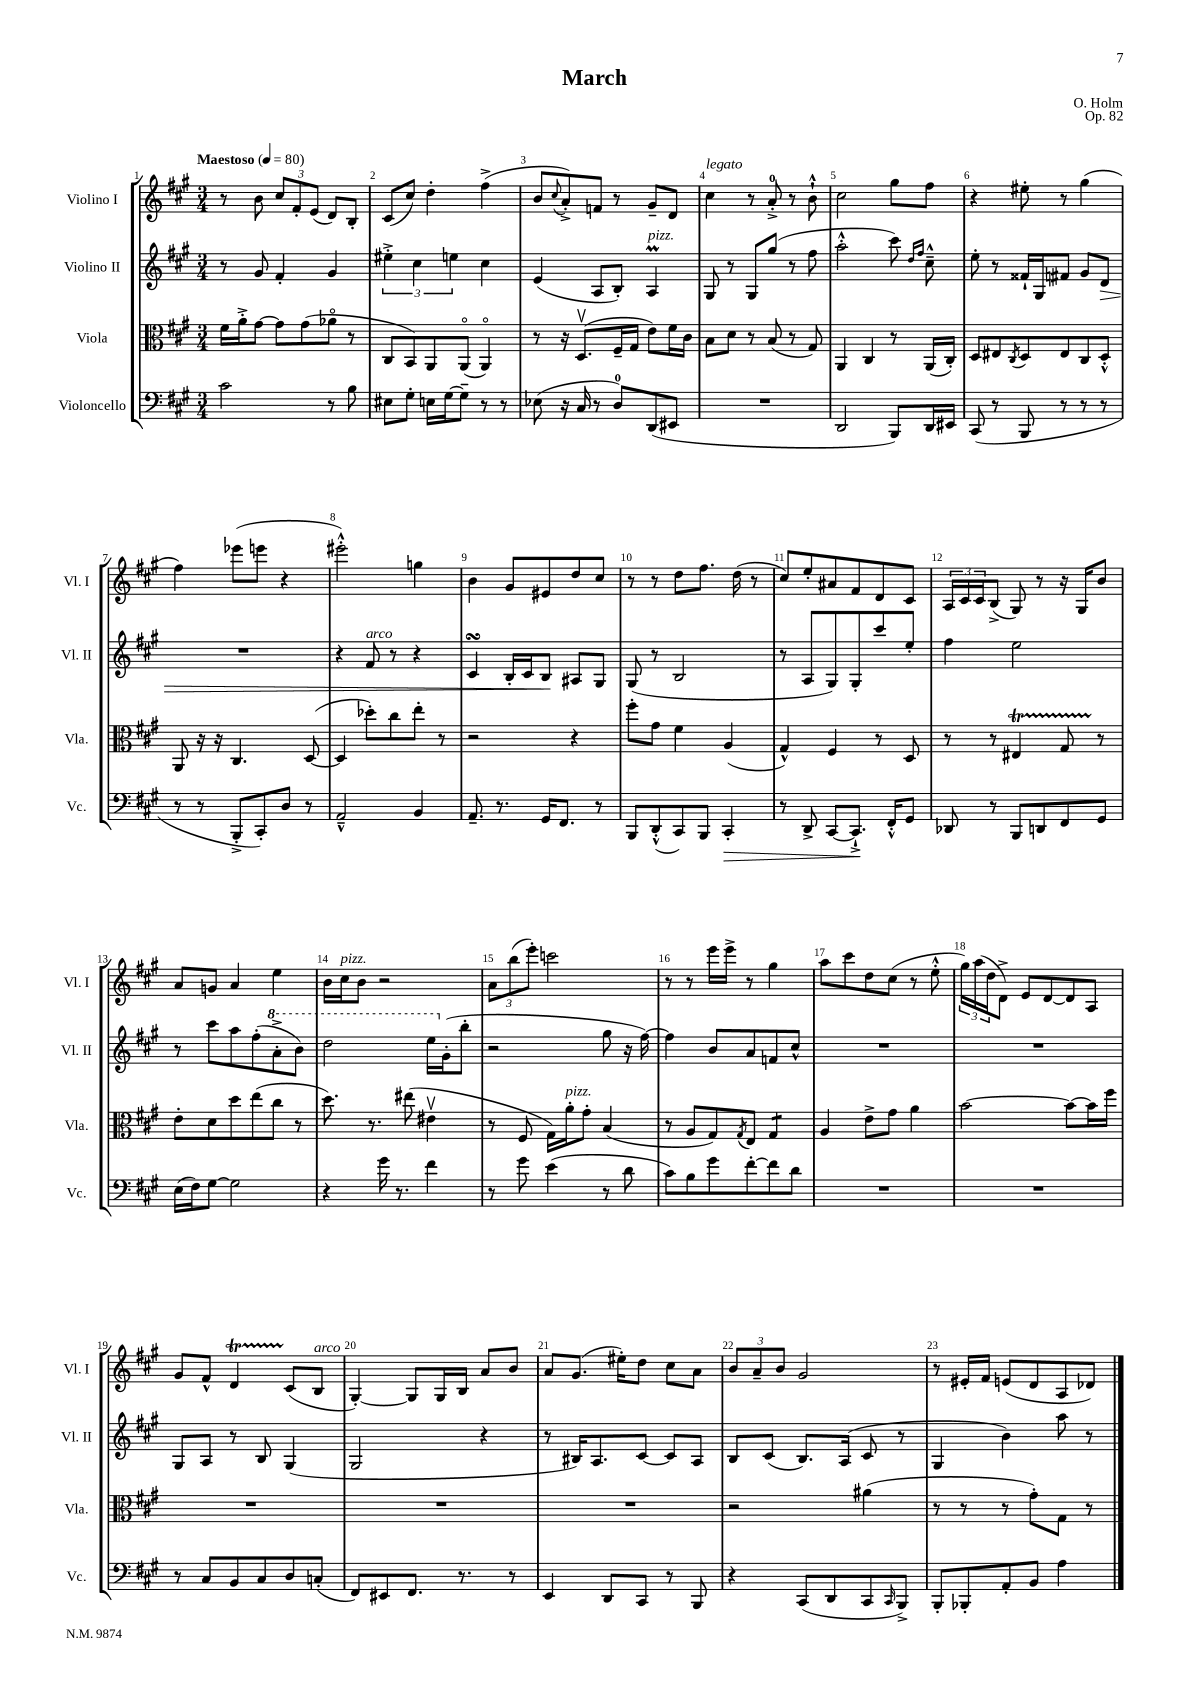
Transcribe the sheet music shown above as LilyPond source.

\header { title = "March" composer = "O. Holm" opus = "Op. 82" }
<<
\new StaffGroup <<
\new Staff = "s0" \with { instrumentName = "Violino I" shortInstrumentName = "Vl. I" } {
    \clef treble \key a \major \numericTimeSignature \time 3/4 \tempo "Maestoso" 4 = 80
    r8 b'8 \tuplet 3/2 { cis''8 fis'8-. e'8( } d'8) b8-. |
    cis'8( cis''8) d''4-. fis''4->( |
    b'8 \appoggiatura { cis''8 } a'8-.->) f'8 r8 gis'8-- d'8 |
    cis''4^\markup { \italic "legato" } r8 a'8-0-.-> r8 b'8-!-^ |
    cis''2 gis''8 fis''8 |
    r4 eis''8-. r8 gis''4( |
    fis''4) ees'''8( e'''8 r4 |
    eis'''2-.-^) g''4 |
    b'4 gis'8 eis'8 d''8 cis''8 |
    r8 r8 d''8 fis''8. d''16( r8 |
    cis''8) e''8-. ais'8 fis'8 d'8 cis'8 |
    \tuplet 3/2 { a16 cis'16 cis'16 } b8->( gis8) r8 r16 gis16 b'8 |
    a'8 g'8 a'4 e''4 |
    b'16 cis''16^\markup { \italic "pizz." } b'8 r2 |
    \tuplet 3/2 { a'8 b''8( e'''8-.) } c'''2 |
    r8 r8 e'''16 e'''16-> r8 gis''4 |
    a''8 cis'''8 d''8 cis''8( r8 e''8-.-^ |
    \tuplet 3/2 { gis''16) a''16( d''16 } d'8->) e'8 d'8~ d'8 a8 |
    gis'8 fis'8-^ d'4\startTrillSpan cis'8\stopTrillSpan( b8^\markup { \italic "arco" } |
    gis4~-.) gis8 gis16 b16 a'8 b'8 |
    a'8 gis'8.( eis''16-.) d''8 cis''8 a'8 |
    \tuplet 3/2 { b'8 a'8-- b'8 } gis'2 |
    r8 eis'16-. fis'16 e'8( d'8 a8 des'8) \bar "|." |
}
\new Staff = "s1" \with { instrumentName = "Violino II" shortInstrumentName = "Vl. II" } {
    \clef treble \key a \major \numericTimeSignature \time 3/4
    r8 gis'8 fis'4-. gis'4 |
    \tuplet 3/2 { eis''4-.-> cis''4 e''4 } cis''4 |
    e'4( a8 b8-.) a4\prall^\markup { \italic "pizz." } |
    gis8 r8 gis8 gis''8( r8 fis''8 |
    a''2-.-^ cis'''8) \grace { d''16 fis''16 } cis''8---^ |
    e''8-. r8 fisis'16-! gis16 fis'8 gis'8 d'8\> |
    R2. |
    r4 fis'8^\markup { \italic "arco" } r8 r4 |
    cis'4\turn b16-. cis'16 b8\! ais8 gis8 |
    gis8( r8 b2 |
    r8 a8 gis8) gis8-. cis'''8 e''8-. |
    fis''4 e''2 |
    r8 cis'''8 a''8 fis''8-.( \ottava #1 a''8-.-> b''8) |
    d'''2 e'''16 \ottava #0 gis'16-.( b''8-. |
    r2 gis''8 r16 fis''16~) |
    fis''4 b'8 a'8 f'8 cis''8-^ |
    R2. |
    R2. |
    gis8 a8 r8 b8 gis4( |
    gis2 r4 |
    r8 bis16) a8. cis'8~ cis'8 a8 |
    b8 cis'8( b8.) a16( cis'8 r8 |
    gis4 b'4) a''8 r8 \bar "|." |
}
\new Staff = "s2" \with { instrumentName = "Viola" shortInstrumentName = "Vla." } {
    \clef alto \key a \major \numericTimeSignature \time 3/4
    fis'16 a'16-.-> gis'8~ gis'8 gis'8( aes'8\flageolet r8 |
    cis8 b,8) a,8 a,8\flageolet( a,4\flageolet) |
    r8 r16 d8.\upbow( fis16-- gis16 e'8) fis'16 cis'16 |
    b8 d'8 r8 b8( r8 gis8) |
    a,4 cis4 r8 a,16( cis16-.) |
    d8 eis8 \acciaccatura { cis8 } d8 eis8 cis8 d8-.-^ |
    a,8 r16 r16 cis4. d8~( |
    d4 des''8-.) cis''8 e''8-. r8 |
    r2 r4 |
    fis''8-. gis'8 fis'4 a4( |
    gis4-^) fis4 r8 d8 |
    r8 r8 eis4\startTrillSpan gis8 r8\stopTrillSpan |
    e'8-. d'8 d''8 e''8( cis''8 r8 |
    d''8.) r8. eis''8( eis'4\upbow |
    r8 fis8 gis16) a'16-.^\markup { \italic "pizz." } gis'8-. b4( |
    r8 a8 gis8) \acciaccatura { gis8 } e8 gis4:8 |
    a4 e'8-> gis'8 a'4 |
    b'2~ b'8~ b'16 fis''16 |
    R2. |
    R2. |
    R2. |
    r2 ais'4( |
    r8 r8 r8 gis'8-.) gis8 r8 \bar "|." |
}
\new Staff = "s3" \with { instrumentName = "Violoncello" shortInstrumentName = "Vc." } {
    \clef bass \key a \major \numericTimeSignature \time 3/4
    cis'2 r8 b8 |
    eis8 gis8-. e16 gis16~ gis8-- r8 r8 |
    ees8( r16 cis16 r8 d8-0) d,8( eis,8 |
    R2. |
    d,2 b,,8) d,16 eis,16 |
    cis,8( r8 b,,8 r8 r8 r8 |
    r8 r8 b,,8-.-> cis,8-.) d8 r8 |
    a,2---^ b,4 |
    a,8.-- r8. gis,16 fis,8. r8 |
    b,,8 d,8-.-^( cis,8) b,,8 cis,4-.\> |
    r8 d,8-> cis,8~ cis,8.-!->\! fis,16-.-^ gis,8 |
    des,8 r8 b,,8 d,8 fis,8 gis,8 |
    e16( fis16) gis8~ gis2 |
    r4 gis'16 r8. fis'4 |
    r8 gis'8 e'4( r8 d'8 |
    cis'8) b8 gis'8 fis'8~-. fis'8 d'8 |
    R2. |
    R2. |
    r8 cis8 b,8 cis8 d8 c8-.( |
    fis,8) eis,8 fis,8. r8. r8 |
    e,4 d,8 cis,8 r8 b,,8 |
    r4 cis,8( d,8 cis,8 \grace { cis,16 } b,,8->) |
    b,,8-. bes,,8-. a,8-. b,8 a4 \bar "|." |
}
>>
>>
\layout { \context { \Score \override BarNumber.break-visibility = ##(#f #t #t) barNumberVisibility = #all-bar-numbers-visible } }
